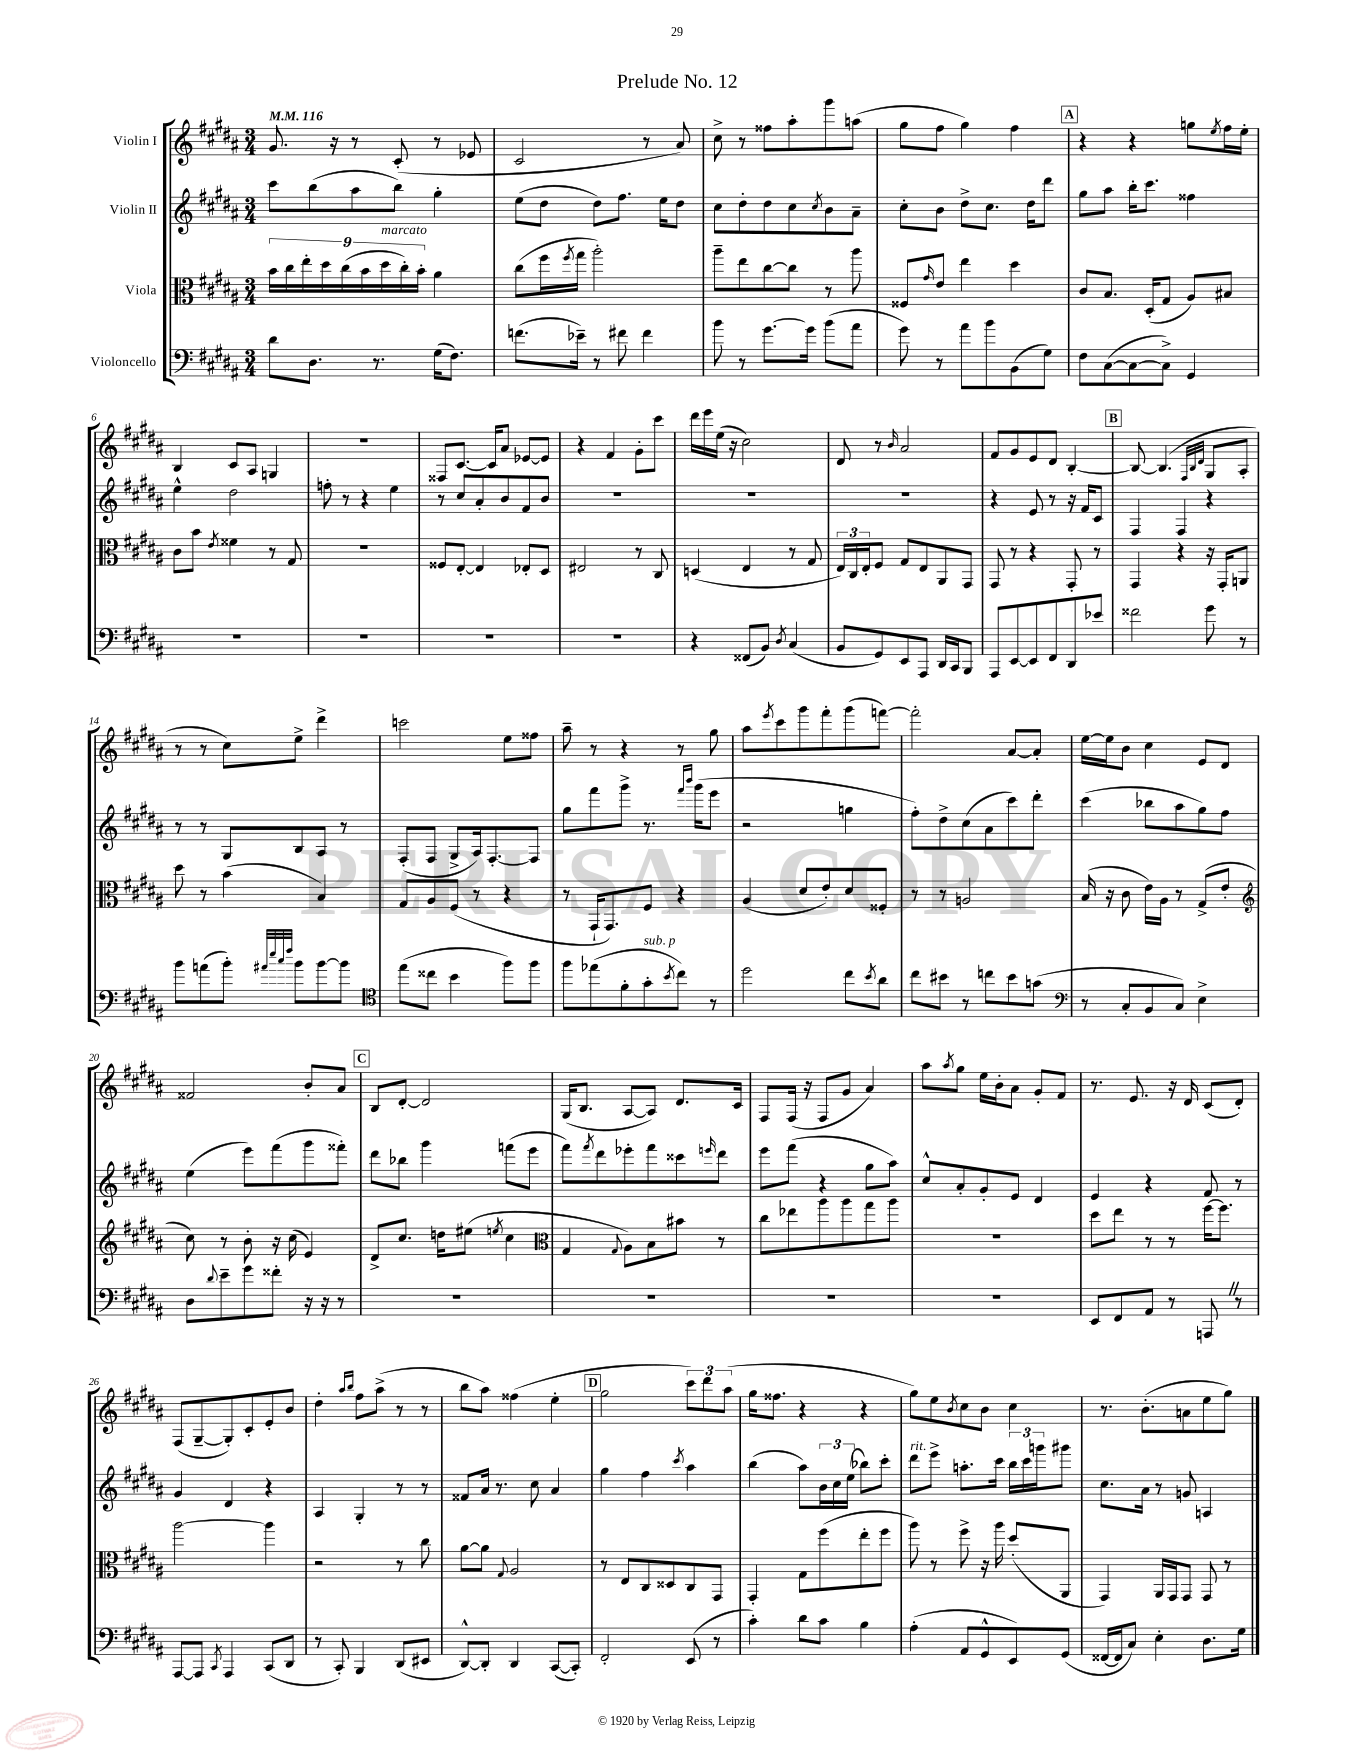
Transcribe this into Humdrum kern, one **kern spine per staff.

**kern	**kern	**kern	**kern
*part4	*part3	*part2	*part1
*staff4	*staff3	*staff2	*staff1
*I"Violoncello	*I"Viola	*I"Violin II	*I"Violin I
*clefF4	*clefC3	*clefG2	*clefG2
*k[f#c#g#d#a#]	*k[f#c#g#d#a#]	*k[f#c#g#d#a#]	*k[f#c#g#d#a#]
*M3/4	*M3/4	*M3/4	*M3/4
*MM116	*MM116	*MM116	*MM116
=1	=1	=1	=1
8d#\L	18b\LL	8ccc#\L	8.g#/
.	18cc#\	.	.
.	18ee'\	.	.
8.D#\J	.	(8bb\	.
.	18dd#\	.	.
.	.	.	16r
.	(18cc#\	.	.
.	.	8aa#\	8r
.	18b\	.	.
8.r	.	.	.
!	!LO:TX:a:i:t=marcato	!	!
.	18dd#\	.	.
.	.	8bb\J)	(8c#'/
.	18cc#'\)	.	.
.	18b'\JJ	.	.
(16G#\KL	4a#\	4gg#'\	8r
8.F#\J)	.	.	.
.	.	.	8e-X/
=2	=2	=2	=2
(8.fn\L	(8cc#\L	(8ee\L	2c#/
.	16ff#\L	8dd#\J	.
.	8qff#/	.	.
16e-X~\Jk)	16gg#\JJ	.	.
8r	2aa#'\)	8dd#\L)	.
8f#X\	.	8.ff#\J	.
4f#\	.	.	8r
.	.	16ee\KL	.
.	.	8dd#\J	8a#/)
=3	=3	=3	=3
8b\	8aa#~\L	8cc#\L	8cc#^\
8r	8ee\	8dd#'\	8r
[8.g#\L	[8cc#\	8dd#\	8ff##X\L
.	8cc#\J]	8cc#\	8aa#'\
16g#\Jk]	.	.	.
.	.	8qcc#/	.
(8b\L	8r	8b\	8ggg#\
8a#\J	8aa#\	8a#~\J	(8aan\J
=4	=4	=4	=4
8g#\)	8F##X/L	8cc#'\L	8gg#\L
.	16qqg#/	.	.
8r	8e/J	8b\J	8ff#\J
8a#\L	4ee\	8dd#^\L	4gg#\)
8b\	.	8.cc#\J	.
(8BB\	4dd#\	.	4ff#\
.	.	16dd#\KL	.
8G#\J)	.	8ddd#\J	.
!!LO:REH:place=s1:t=A
=5	=5	=5	=5
8F#\L	8c#/L	8gg#\L	4r
([8C#\	8.B/J	8aa#\J	.
8C#\_	.	16bb'\KL	4r
.	(16D#'/KL	8.ccc#\J	.
8C#^\J])	8G#/J	.	.
4GG#/	8A#/L)	4ff##X\	8ggn\L
.	.	.	8qee/
.	8B#X/J	.	16ff#\L
.	.	.	16ee'\JJ
!!LO:LB:g=z
=6	=6	=6	=6
2.r	8c#\L	4ee^^\	4B/
.	8b\J	.	.
.	8qe/	.	.
.	4f##X\	2dd#\	8c#/L
.	.	.	8A#/J
.	8r	.	4Gn/
.	8G#/	.	.
=7	=7	=7	=7
2.r	2.r	8ffn'\	2.r
.	.	8r	.
.	.	4r	.
.	.	4ee\	.
=8	=8	=8	=8
2.r	8F##X/L	8r	8F##X/L
.	[8E'/J	8cc#/L	[8.c#/J
.	4E/]	8a#'/	.
.	.	.	16c#/KL]
.	.	8b/	8a#/J
.	8E-X'/L	8f#/	[8e-X/L
.	8D#/J	8b/J	8e-/J]
=9	=9	=9	=9
2.r	2E#X/	2.r	4r
.	.	.	4f#/
.	8r	.	8g#'\L
.	8C#/	.	8ccc#\J
=10	=10	=10	=10
4r	(4Dn/	2.r	16ddd#\LL
.	.	.	16eee\
.	.	.	(16ee\JJ
.	.	.	16r
(8FF##X/L	4E/	.	2cc#\)
8BB/J)	.	.	.
8qD#/	.	.	.
(4C#/	8r	.	.
.	8G#/	.	.
=11	=11	=11	=11
8BB/L	24E/LL)	2.r	8d#/
.	24C#/	.	.
.	24E'/J	.	.
8GG#/)	8F#/J	.	8r
.	.	.	16qqb/
8EE/	8G#/L	.	2a#/
8AAA#/J	8E/	.	.
16DD#/LL	8AA#/	.	.
16CC#/J	.	.	.
8BBB/J	8GG#/J	.	.
=12	=12	=12	=12
8AAA#/L	8GG#/	4r	8f#/L
[8EE/	8r	.	8g#/
8EE/]	4r	8e/	8e/
8FF#/	.	8r	8d#/J
8DD#/	8GG#'/	16r	[4B'/
.	.	16f#/KL	.
8e-X/J	8r	8c#/J	.
!!LO:REH:place=s1:t=B
=13	=13	=13	=13
2f##X\	4GG#/	4F#/	8B/_
.	.	.	(4.B/]
.	4r	4F#/	.
.	.	.	32qqF#/LLL
.	.	.	32qqB/
.	.	.	32qqd#/JJJ
8g#\	16r	4r	8G#/L
.	16GG#'/KL	.	.
8r	8AAn/J	.	8A#'/J
!!LO:LB:g=z
=14	=14	=14	=14
8b\L	8dd#\	8r	8r
(8an\	8r	8r	8r
8b'\J)	(4b\	8G#/L	8cc#\L)
32qqa#X/LLL	.	.	.
32qqee/	.	.	.
32qqcc#/	.	.	.
32qqff#/JJJ	.	.	.
8b\L	.	8B/	8ee^\J
[8b\	4B/)	8A#/J	4ddd#^\
8b\J]	.	8r	.
=15	=15	=15	=15
*clefC4	*	*	*
(8ee\L	8G#/L	(8F#'/L	2cccn\
8cc##X\J	8A#/	8F#/J	.
4b\	(8F#/J	8G#^/L	.
.	8r	16A#/k)	.
.	.	[8.F#'/	.
8ff#\L)	4r	.	8ee\L
8ff#\J	.	8F#/J]	8ff##X\J
=16	=16	=16	=16
8ff#\L	8r	8gg#\L	8aa#~\
(8ee-X\	16GG#`/KL	8fff#\	8r
.	8.GG#/)	.	.
8f#'\	.	8ggg#^\J	4r
!LO:TX:a:i:t=sub. p	!	!	!
8g#'\	8F#/J	8.r	.
8qb/	.	.	.
8cc#\J)	4r	.	8r
.	.	16qqfff#/LL	.
.	.	16qqbbb/JJ	.
.	.	(16ggg#\KL	.
8r	.	8eee\J	8gg#\
=17	=17	=17	=17
2dd#\	(4A#/	2r	8aa#\L
.	.	.	8qeee/
.	.	.	8ccc#\
.	8d#/L	.	8ggg#\
.	8e'/)	.	8fff#'\
8cc#\L	8d#/	4ggn\	(8ggg#\
8qb/	.	.	.
8a#\J	8F##X'/J	.	[8fffn\J)
=18	=18	=18	=18
8cc#\L	8r	8ff#'\L)	2fff'\]
8b#X\J	8r	8dd#^\	.
8r	2An/	(8cc#\	.
8ccn\L	.	8a#\	.
8b#\	.	8ccc#\)	[8a#/L
(8gn\J	.	8ddd#'\J	8a#'/J]
=19	=19	=19	=19
*clefF4	*	*	*
8r	(16B/	(4ccc#\	[16ee\LL
.	16r	.	16ee\J]
8C#'/L	8c#\	.	8b\J
8BB/	16e\LL)	8bb-X\L	4cc#\
.	16A#\JJ	.	.
8C#/J)	8r	8aa#\	.
4E^\	(8G#^/L	8gg#\)	8e/L
.	8e'/J	8ff#\J	8d#/J
!!LO:LB:g=z
=20	=20	=20	=20
*	*clefG2	*	*
8D#\L	8cc#\)	(4ee\	2f##X/
8qqd#/	.	.	.
8e~\	8r	.	.
8g#\	8b'\	8eee\L)	.
8f##X'\J	16r	(8fff#\	.
.	(16cc#\	.	.
16r	4e/)	8ggg#\	8b'/L
16r	.	.	.
8r	.	8fff##X'\J)	8a#/J
!!LO:REH:place=s1:t=C
=21	=21	=21	=21
2.r	8d#^/L	8ddd#\L	8B/L
.	8.cc#/J	8bb-X\J	[8d#'/J
.	.	4ggg#\	2d#/]
.	16ddn\KL	.	.
.	(8ee#X\J	.	.
.	8qeen/	.	.
.	4cc#\	(8fffn\L	.
.	.	8eee\J	.
=22	=22	=22	=22
*	*clefC3	*	*
2.r	4G#/	8fff#\L)	(16G#/KL
.	.	.	8.B/J
.	.	8qfff#/	.
.	.	8ddd#\	.
.	8qqG#/	.	.
.	8A#\L)	8eee-X'\	[8A#/L
.	8B\	8fff#\	8A#/J])
.	8b#X\J	8ccc##X\	8.d#/L
.	.	16qqeeen/	.
.	8r	8ddd#\J	.
.	.	.	16c#/Jk
=23	=23	=23	=23
2.r	8cc#\L	8eee\L	8F#/L
.	8ee-X\	(8fff#\J	(16F#/Jk
.	.	.	16r
.	8aa#\	4r	8F#/L
.	8aa#\	.	8g#/J
.	8gg#\	8gg#\L	4a#/)
.	8aa#\J	8aa#\J)	.
=24	=24	=24	=24
2.r	2.r	8cc#^^/L	8aa#\L
.	.	.	8qaa#/
.	.	8a#'/	8gg#\J
.	.	8g#'/	16ee\LL
.	.	.	16b'\J
.	.	8e/J	8a#\J
.	.	4d#/	8g#'/L
.	.	.	8f#/J
=25	=25	=25	=25
8EE/L	8dd#\L	4e/	8.r
8FF#/	8ee\J	.	.
.	.	.	8.e/
8AA#/J	8r	4r	.
8r	8r	.	16r
.	.	.	16d#/
8AAAnZ/	[16ff#\KL	8f#/	(8c#/L
.	8.ff#\J]	.	.
8r	.	8r	8d#'/J)
!!LO:LB:g=z
=26	=26	=26	=26
[8AAA#/L	[2aa#\	4g#/	(8F#/L
8AAA#/J]	.	.	[8G#~/
8qCC#/	.	.	.
4AAA#/	.	4d#/	8G#'/])
.	.	.	8c#'/
(8CC#/L	4aa#\]	4r	8e'/
8DD#/J	.	.	8b/J
=27	=27	=27	=27
8r	2r	4A#/	4dd#'\
8CC#'/)	.	.	.
.	.	.	16qqaa#/LL
.	.	.	16qqbb/JJ
4BBB/	.	4G#'/	8ff#\L
.	.	.	(8aa#^\J
(8DD#/L	8r	8r	8r
8EE#X/J	8cc#\	8r	8r
=28	=28	=28	=28
[8DD#^^/L)	[8a#\L	8f##X/L	8bb\L
8DD#'/J]	8a#\J]	16a#/Jk	8aa#\J)
.	.	8.r	.
.	8qqG#/	.	.
4DD#/	2A#/	.	(4ff##X\
.	.	8cc#\	.
([8CC#/L	.	4a#/	4ee'\
8CC#'/J])	.	.	.
!!LO:REH:place=s1:t=D
=29	=29	=29	=29
2FF#'/	8r	4gg#\	2gg#\
.	8E/L	.	.
.	8C#/	4ff#\	.
.	8D##X/	.	.
.	.	8qccc#/	.
(8EE/	8C#/	4aa#\	12ccc#\L)
.	.	.	12ddd#\
8r	8GG#/J	.	.
.	.	.	(12aa#\J
=30	=30	=30	=30
4c#'\)	4GG#'/	(4bb\	16gg#\KL
.	.	.	8.ff##X\J
8d#\L	8G#\L	8aa#\L)	4r
8c#\J	(8ff#\	24b\L	.
.	.	24cc#\	.
.	.	(24ee\JJ	.
4B\	8ee'\	8bb-X\L)	4r
.	8ff#\J	8ccc#'\J	.
=31	=31	=31	=31
!	!	!LO:TX:a:i:t=rit.	!
(4A#'\	8aa#\)	8ddd#\L	8gg#\L)
.	8r	8eee^\J	8ee\
.	.	.	8qb/
8AA#/L	8ff#^\	8.aan'\L	8cc#\
8GG#^^/	16r	.	8b\J
.	16aa#\	16ccc#\Jk	.
8EE/)	(8dd#'/L	24bb\LL	4cc#\
.	.	24ccc#\	.
.	.	24gggn\J	.
(8GG#/J	8AA#/J	8ggg#X\J	.
=32	=32	=32	=32
[16FF##X/LL	4GG#/)	8.cc#\L	8.r
16FF##/J]	.	.	.
8C#/J)	.	.	.
.	.	16a#\Jk	(8.b'\L
4E'\	16AA#/LL	8r	.
.	16GG#/J	.	.
.	8GG#/J	8gn/	8an\
8.D#\L	8GG#/	4An/	8ee\
.	8r	.	8gg#\J)
16G#\Jk	.	.	.
==	==	==	==
*-	*-	*-	*-
